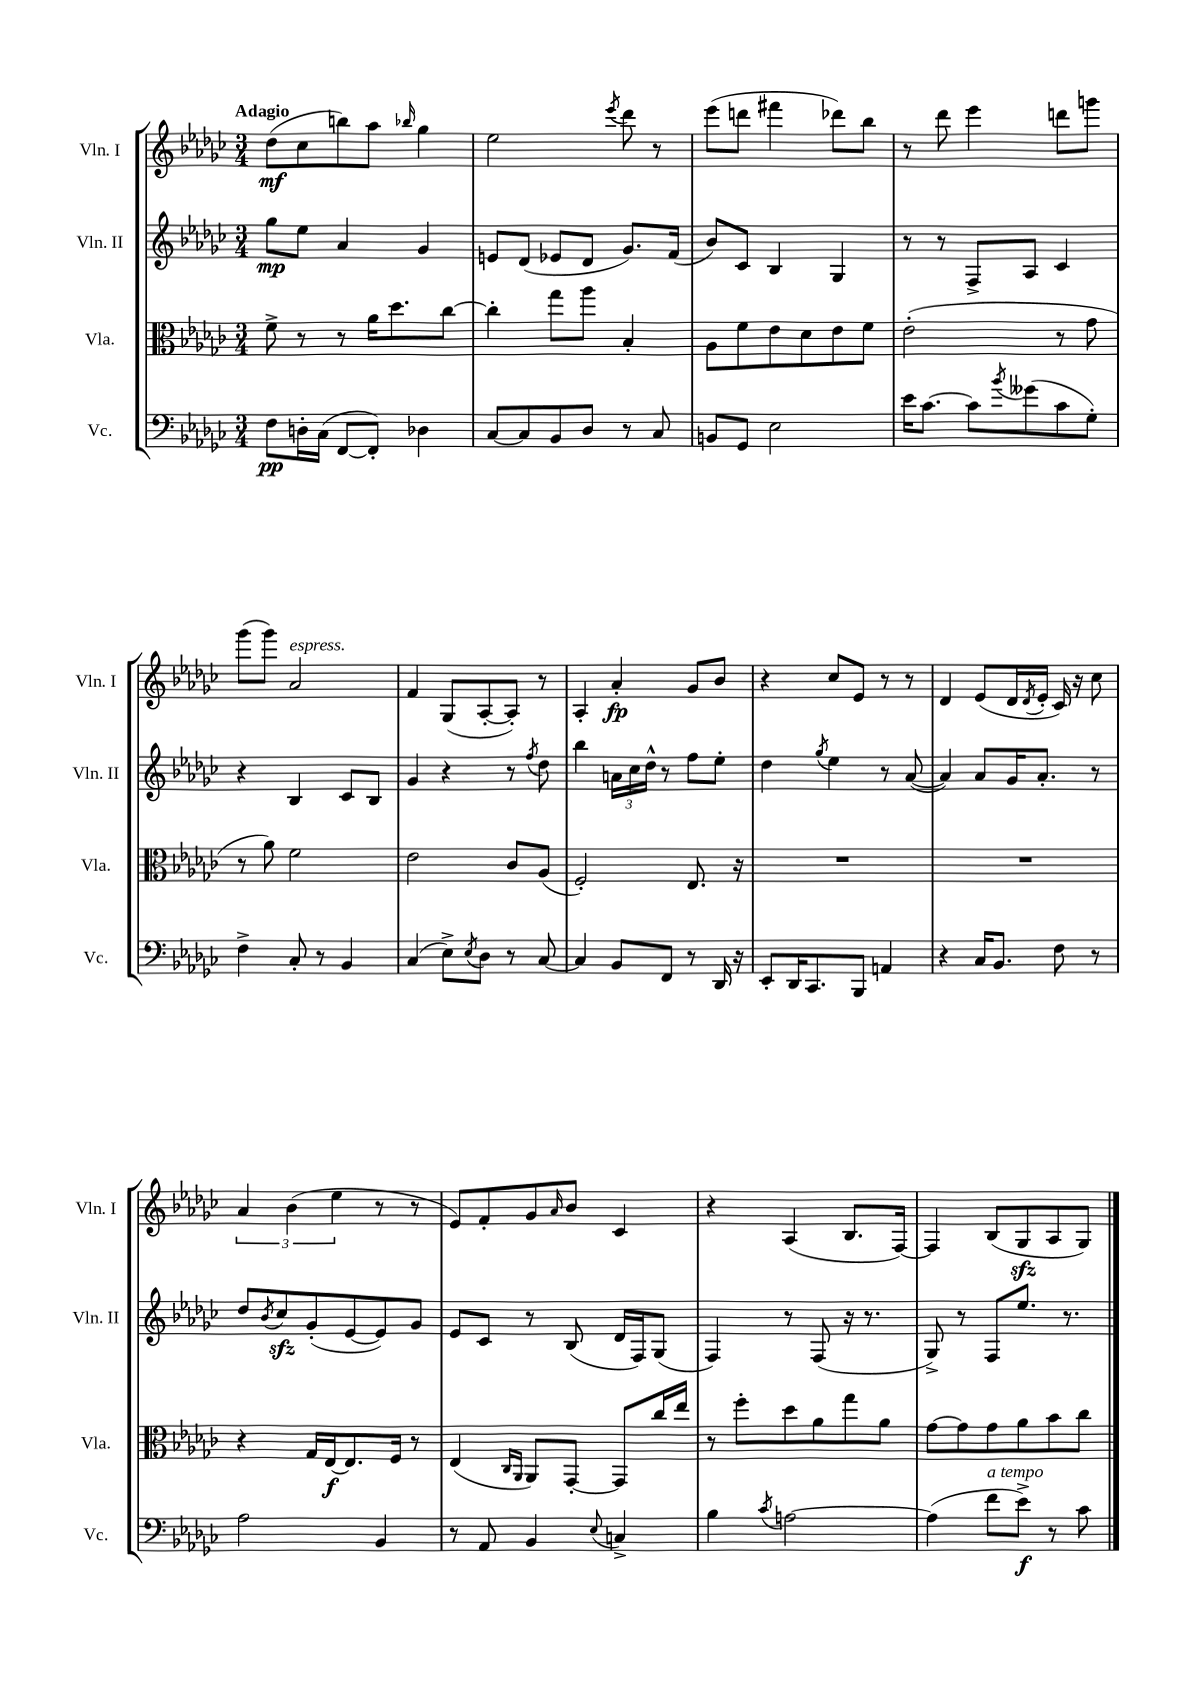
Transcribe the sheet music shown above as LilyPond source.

<<
\new StaffGroup <<
\new Staff = "s0" \with { instrumentName = "Vln. I" shortInstrumentName = "Vln. I" } {
    \clef treble \key ges \major \numericTimeSignature \time 3/4 \tempo "Adagio"
    des''8\mf( ces''8 b''8) aes''8 \grace { bes''16 } ges''4 |
    ees''2 \acciaccatura { ees'''8 } des'''8 r8 |
    ees'''8( d'''8 fis'''4 des'''8) bes''8 |
    r8 des'''8 ees'''4 d'''8 g'''8 |
    ges'''8( ges'''8) aes'2^\markup { \italic "espress." } |
    f'4 ges8( aes8~-. aes8-.) r8 |
    aes4-. aes'4-.\fp ges'8 bes'8 |
    r4 ces''8 ees'8 r8 r8 |
    des'4 ees'8( des'16 \acciaccatura { des'8 } ees'16-. ces'16) r16 ces''8 |
    \tuplet 3/2 { aes'4 bes'4( ees''4 } r8 r8 |
    ees'8) f'8-. ges'8 \grace { aes'16 } bes'8 ces'4 |
    r4 aes4( bes8. f16~) |
    f4 bes8( ges8\sfz aes8 ges8) \bar "|." |
}
\new Staff = "s1" \with { instrumentName = "Vln. II" shortInstrumentName = "Vln. II" } {
    \clef treble \key ges \major \numericTimeSignature \time 3/4
    ges''8\mp ees''8 aes'4 ges'4 |
    e'8 des'8( ees'8 des'8 ges'8.) f'16( |
    bes'8) ces'8 bes4 ges4 |
    r8 r8 f8-> aes8 ces'4 |
    r4 bes4 ces'8 bes8 |
    ges'4 r4 r8 \acciaccatura { f''8 } des''8 |
    bes''4 \tuplet 3/2 { a'16 ces''16 des''16-^ } r8 f''8 ees''8-. |
    des''4 \acciaccatura { ges''8 } ees''4 r8 aes'8~( |
    aes'4) aes'8 ges'16 aes'8.-. r8 |
    des''8 \acciaccatura { bes'8 } ces''8\sfz ges'8-.( ees'8~ ees'8) ges'8 |
    ees'8 ces'8 r8 bes8( des'16 f16) ges8( |
    f4) r8 f8( r16 r8. |
    ges8->) r8 f8 ees''8. r8. \bar "|." |
}
\new Staff = "s2" \with { instrumentName = "Vla." shortInstrumentName = "Vla." } {
    \clef alto \key ges \major \numericTimeSignature \time 3/4
    f'8-> r8 r8 aes'16 des''8. ces''8~ |
    ces''4-. ges''8 aes''8 bes4-. |
    aes8 f'8 ees'8 des'8 ees'8 f'8 |
    ees'2-.( r8 ges'8 |
    r8 aes'8) f'2 |
    ees'2 ces'8 aes8( |
    f2-.) ees8. r16 |
    R2. |
    R2. |
    r4 ges16 ees16~\f ees8. f16 r8 |
    ees4( \grace { ces16 aes,16 } aes,8) ges,8~-. ges,8 ces''16 ees''16 |
    r8 f''8-. des''8 aes'8 ges''8 aes'8 |
    ges'8~ ges'8 ges'8 aes'8 bes'8 ces''8 \bar "|." |
}
\new Staff = "s3" \with { instrumentName = "Vc." shortInstrumentName = "Vc." } {
    \clef bass \key ges \major \numericTimeSignature \time 3/4
    f8\pp d16-. ces16( f,8~ f,8-.) des4 |
    ces8~ ces8 bes,8 des8 r8 ces8 |
    b,8 ges,8 ees2 |
    ees'16 ces'8.~ ces'8 \acciaccatura { bes'8 } geses'8( ces'8 ges8-.) |
    f4-> ces8-. r8 bes,4 |
    ces4( ees8->) \acciaccatura { ees8 } des8 r8 ces8~ |
    ces4 bes,8 f,8 r8 des,16 r16 |
    ees,8-. des,16 ces,8. bes,,8 a,4 |
    r4 ces16 bes,8. f8 r8 |
    aes2 bes,4 |
    r8 aes,8 bes,4 \appoggiatura { ees8 } c4-> |
    bes4 \acciaccatura { ces'8 } a2~ |
    a4( f'8^\markup { \italic "a tempo" } ees'8->\f) r8 ces'8 \bar "|." |
}
>>
>>
\layout { \context { \Score \remove "Bar_number_engraver" } }
